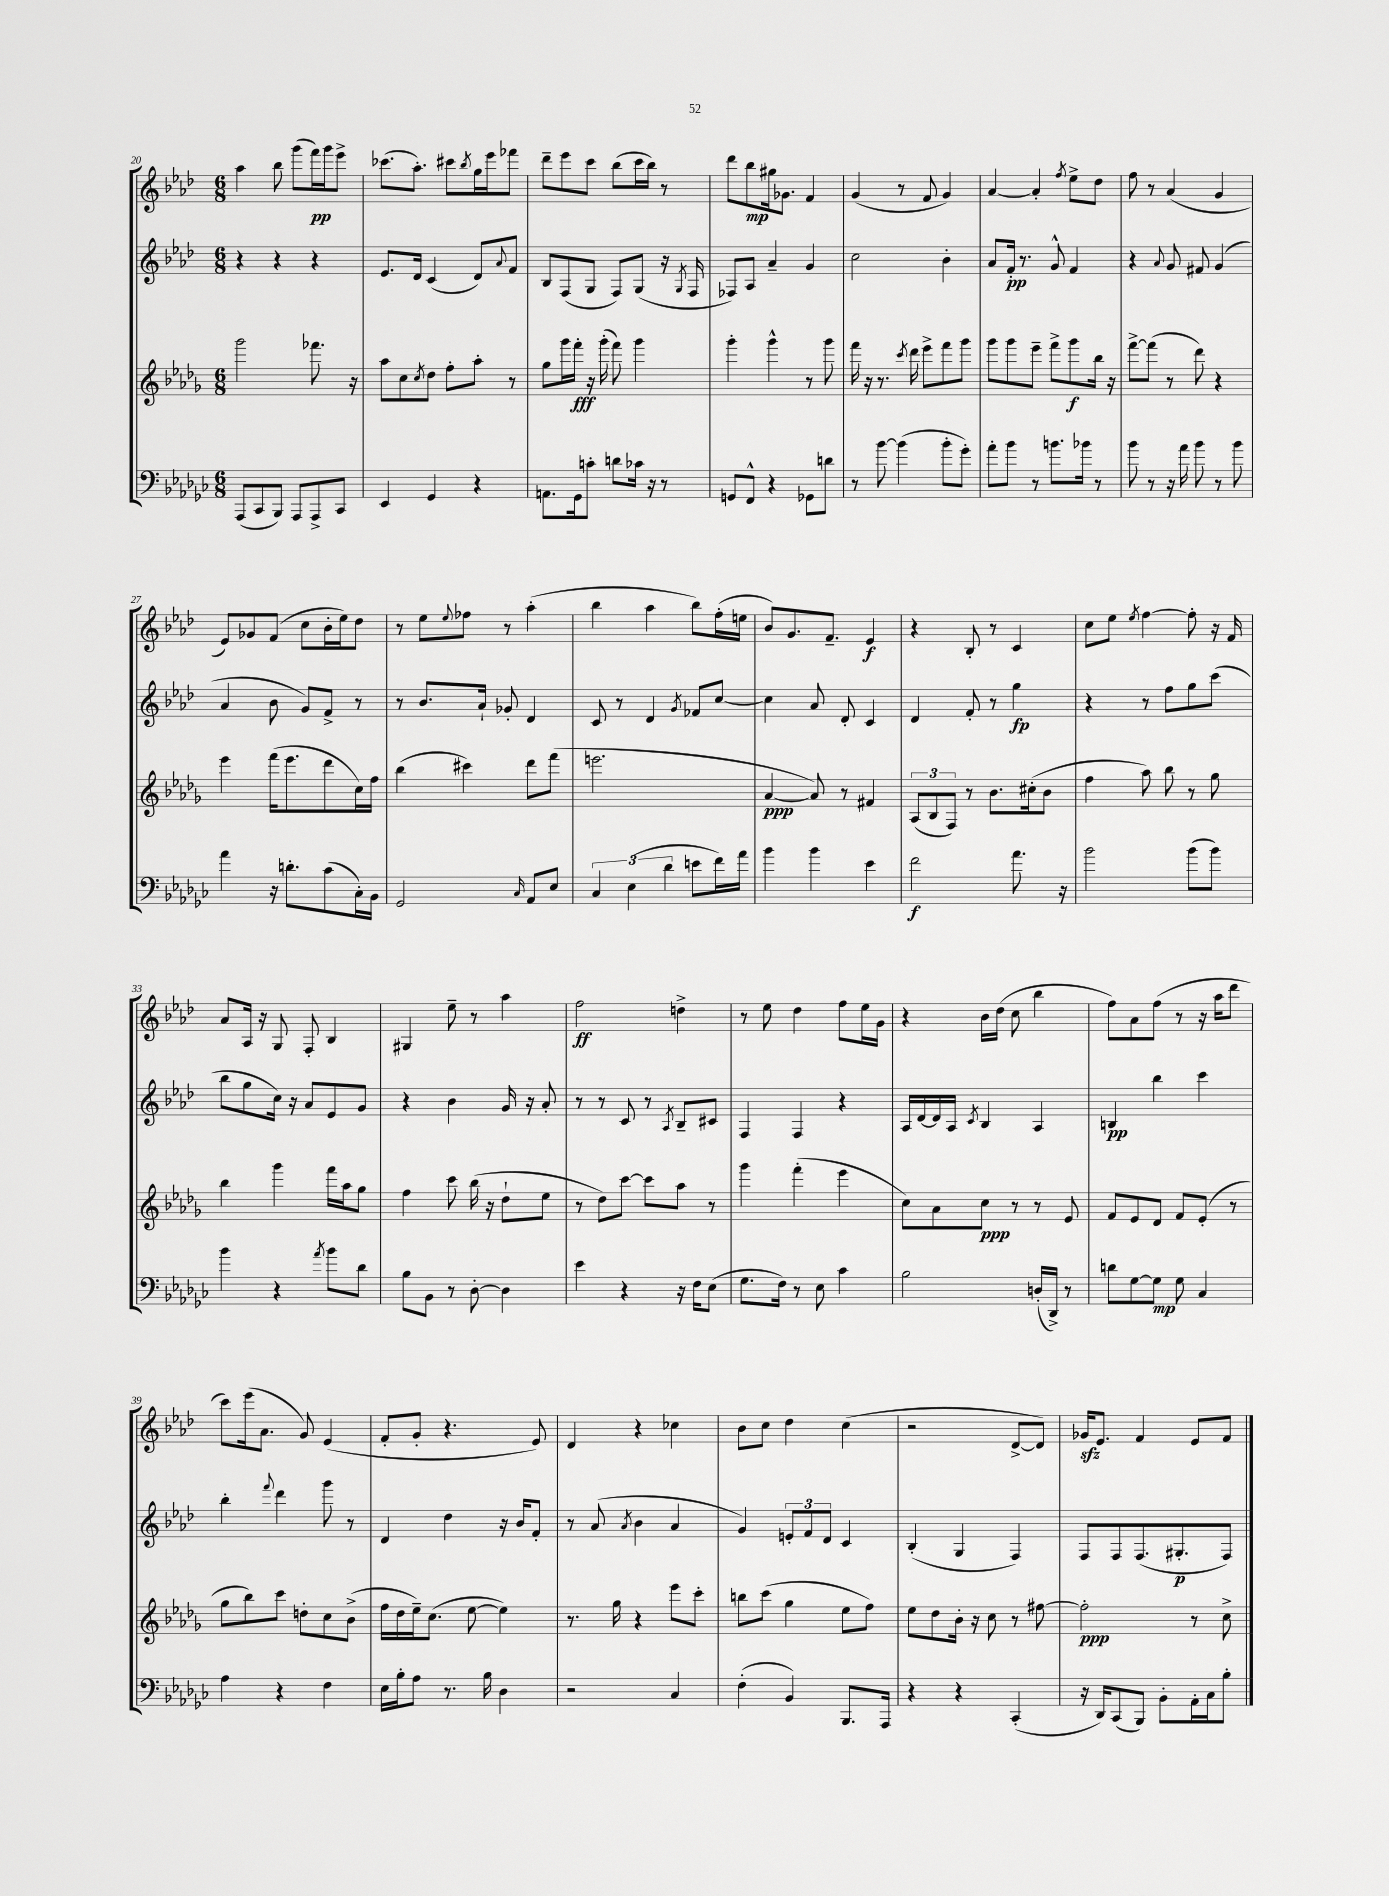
<<
\new StaffGroup <<
\new Staff = "s0" {
    \clef treble \key aes \major \numericTimeSignature \time 6/8
    aes''4 bes''8 g'''8( f'''16\pp) g'''16 ees'''8-> |
    ces'''8.( aes''8.-.) cis'''8 \acciaccatura { bes''8 } g''16 ees'''16 fes'''8 |
    des'''8-- ees'''8 c'''8 bes''8( c'''16 bes''16) r8 |
    des'''8 bes''8\mp gis''16 ges'8. f'4 |
    g'4( r8 f'8 g'4) |
    aes'4~ aes'4-. \acciaccatura { f''8 } ees''8-> des''8 |
    f''8 r8 aes'4( g'4 |
    ees'8) ges'8 f'8( c''8 bes'16-. ees''16) des''8 |
    r8 ees''8 \appoggiatura { ees''8 } fes''8 r8 aes''4-.( |
    bes''4 aes''4 bes''8) f''16-.( e''16 |
    bes'8) g'8. f'8.-- ees'4\f |
    r4 bes8-. r8 c'4 |
    c''8 ees''8 \acciaccatura { ees''8 } f''4~ f''8-. r16 f'16 |
    aes'8 aes16 r16 g8 f8-. bes4 |
    gis4 ees''8-- r8 aes''4 |
    f''2\ff d''4-> |
    r8 ees''8 des''4 f''8 ees''16 g'16 |
    r4 bes'16 des''16( c''8 bes''4 |
    f''8) aes'8 f''8( r8 r16 aes''16 des'''8 |
    c'''8) ees'''16( aes'8. g'8) ees'4( |
    f'8-. g'8-. r4. ees'8) |
    des'4 r4 ces''4 |
    bes'8 c''8 des''4 c''4( |
    r2 des'8~-> des'8) |
    ges'16\sfz ees'8. f'4 ees'8 f'8 \bar "|." |
}
\new Staff = "s1" {
    \clef treble \key aes \major \numericTimeSignature \time 6/8
    r4 r4 r4 |
    ees'8. des'16 c'4( des'8) \appoggiatura { aes'8 } f'8 |
    bes8 f8( g8 f8) g8( r16 \acciaccatura { g8 } f16 |
    fes8) aes8 aes'4-- g'4 |
    c''2 bes'4-. |
    aes'8 f'16-.\pp r8. g'8-^ f'4 |
    r4 \appoggiatura { aes'8 } g'8 fis'8 g'4( |
    aes'4 bes'8 g'8) f'8-> r8 |
    r8 bes'8. aes'16-! ges'8-. des'4 |
    c'8 r8 des'4 \acciaccatura { g'8 } fes'8 c''8~ |
    c''4 aes'8 des'8-. c'4 |
    des'4 f'8-. r8 g''4\fp |
    r4 r8 f''8 g''8 c'''8( |
    bes''8 g''8 c''16) r16 aes'8 ees'8 g'8 |
    r4 bes'4 g'16 r16 aes'8-. |
    r8 r8 c'8 r8 \acciaccatura { aes8 } bes8-- cis'8 |
    f4 f4 r4 |
    aes16 des'16~ des'16 aes16 \acciaccatura { c'8 } bes4 aes4 |
    b4\pp bes''4 c'''4 |
    bes''4-. \appoggiatura { f'''8 } des'''4 g'''8 r8 |
    des'4 des''4 r16 bes'16 f'8-. |
    r8 aes'8( \acciaccatura { aes'8 } bes'4 aes'4 |
    g'4) \tuplet 3/2 { e'8-. f'8 des'8 } c'4 |
    bes4-.( g4 f4) |
    f8 f8 f8.( gis8.-.\p f8) \bar "|." |
}
\new Staff = "s2" {
    \clef treble \key des \major \numericTimeSignature \time 6/8
    ges'''2 fes'''8. r16 |
    aes''8 c''8 \acciaccatura { c''8 } des''8 f''8-. aes''8-. r8 |
    ges''8 ges'''16 f'''16-.\fff r16 ges'''16-.( f'''8) ges'''4 |
    ges'''4-. ges'''4-^ r8 ges'''8 |
    f'''16 r16 r8. \acciaccatura { c'''8 } des'''16 ees'''8-> f'''8 ges'''8 |
    ges'''8 ges'''8 ees'''8-- f'''8-> ges'''8\f bes''16 r16 |
    f'''8~-> f'''8( r8 des'''8) r4 |
    ees'''4 f'''16( ees'''8. des'''8 c''16) f''16 |
    bes''4( cis'''4) des'''8 f'''8( |
    e'''2. |
    aes'4~\ppp aes'8) r8 fis'4 |
    \tuplet 3/2 { aes8( bes8 f8) } r8 bes'8. cis''16-.( bes'8 |
    f''4 aes''8) bes''8 r8 ges''8 |
    bes''4 ges'''4 f'''16 aes''16 ges''8 |
    f''4 c'''8 bes''16( r16 des''8-! ees''8 |
    r8 des''8) c'''8~ c'''8 aes''8 r8 |
    ges'''4 f'''4-.( ees'''4 |
    c''8) aes'8 c''8\ppp r8 r8 ees'8 |
    f'8 ees'8 des'8 f'8 ees'8-.( r8 |
    ges''8 bes''8) c'''8 d''8-. c''8 bes'8->( |
    f''16 des''16 ees''16--) c''8.( ees''8~ ees''4) |
    r8. ges''16 r4 ees'''8 c'''8-. |
    b''8 c'''8( ges''4 ees''8 f''8) |
    ees''8 des''8 bes'16-. r16 c''8 r8 fis''8~ |
    fis''2-.\ppp r8 c''8-> \bar "|." |
}
\new Staff = "s3" {
    \clef bass \key ges \major \numericTimeSignature \time 6/8
    aes,,8( ces,8 bes,,8) aes,,8 aes,,8-> ces,8 |
    ees,4 ges,4 r4 |
    a,8. ges,16 c'8-. d'8 ces'16 r16 r8 |
    g,8 f,8-^ r4 ges,8 d'8 |
    r8 bes'8~ bes'4( bes'8-. ges'8-.) |
    aes'8-. bes'8 r8 b'8. bes'16 r8 |
    bes'8 r8 r16 aes'16 bes'8 r8 bes'8 |
    aes'4 r16 d'8.-. ces'8( ces16-.) bes,16 |
    ges,2 \grace { ces16 } aes,8 ees8 |
    \tuplet 3/2 { ces4 ees4( des'4 } e'8 f'16) aes'16 |
    bes'4 bes'4 ees'4 |
    f'2\f aes'8. r16 |
    bes'2 bes'8( bes'8) |
    bes'4 r4 \acciaccatura { aes'8 } bes'8 des'8 |
    bes8 bes,8 r8 des8~-. des4 |
    ees'4 r4 r16 f16 ees8( |
    ges8. f16) r8 ees8 ces'4 |
    bes2 d16-.( des,16->) r8 |
    d'8 ges8~ ges8\mp ges8 ces4 |
    aes4 r4 f4 |
    ees16 bes16-. aes8 r8. bes16 des4 |
    r2 ces4 |
    f4-.( bes,4) bes,,8. aes,,16 |
    r4 r4 ces,4-.( |
    r16 des,16) ces,8( bes,,8) bes,8-. aes,16-. ces16 bes8-. \bar "|." |
}
>>
>>
\layout { \context { \Score currentBarNumber = #20 } }
